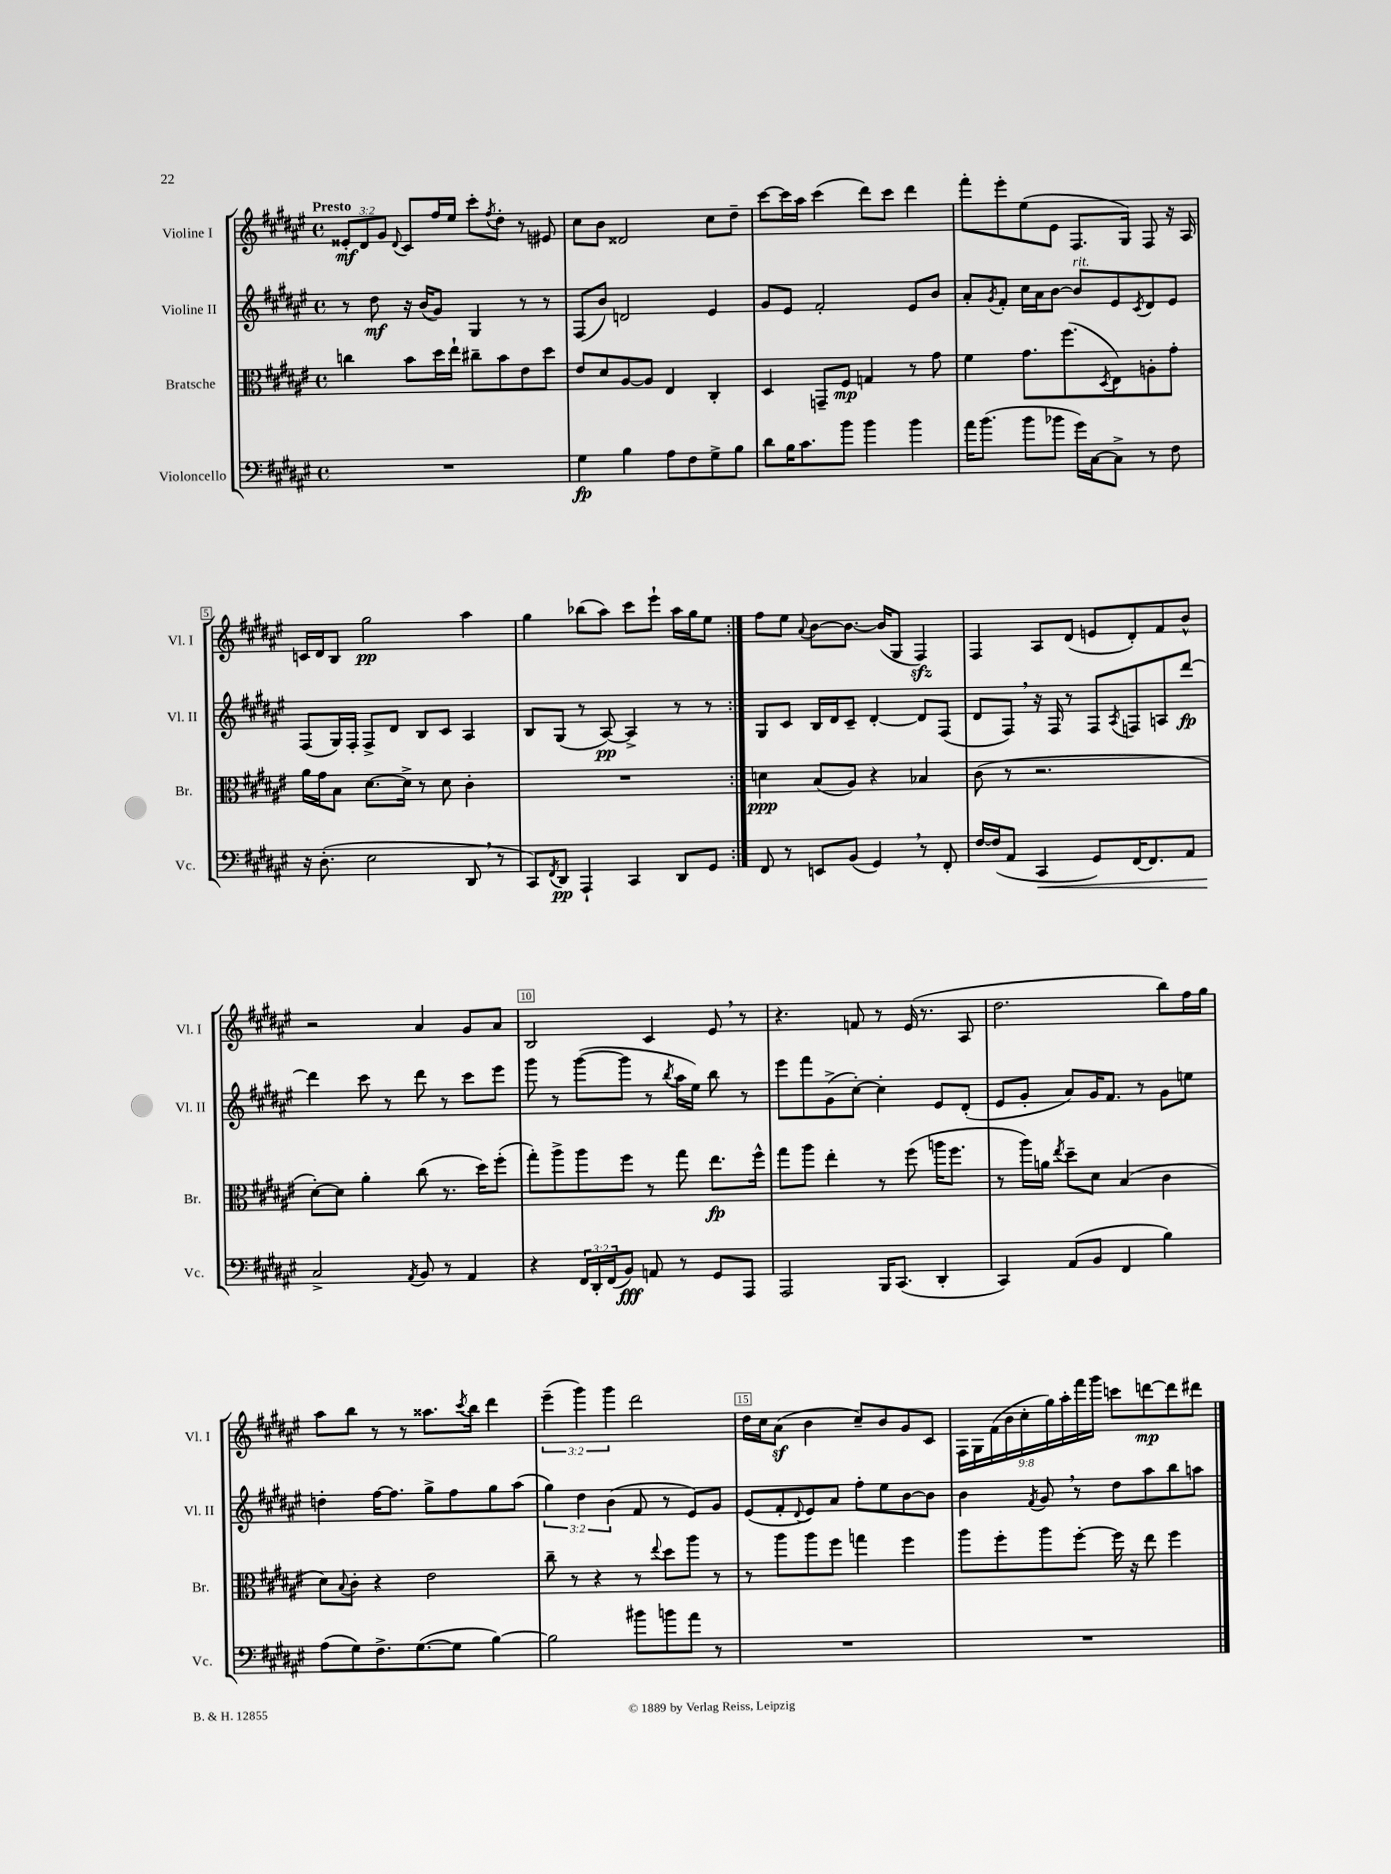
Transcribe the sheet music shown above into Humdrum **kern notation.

**kern	**dynam	**kern	**dynam	**kern	**dynam	**kern	**dynam
*part4	*part4	*part3	*part3	*part2	*part2	*part1	*part1
*staff4	*staff4	*staff3	*staff3	*staff2	*staff2	*staff1	*staff1
*I"Violoncello	*	*I"Bratsche	*	*I"Violine II	*	*I"Violine I	*
*I'Vc.	*	*I'Br.	*	*I'Vl. II	*	*I'Vl. I	*
*clefF4	*	*clefC3	*	*clefG2	*	*clefG2	*
*k[f#c#g#d#a#e#]	*	*k[f#c#g#d#a#e#]	*	*k[f#c#g#d#a#e#]	*	*k[f#c#g#d#a#e#]	*
*M4/4	*	*M4/4	*	*M4/4	*	*M4/4	*
*met(c)	*	*met(c)	*	*met(c)	*	*met(c)	*
=1	=1	=1	=1	=1	=1	=1	=1
!	!	!	!	!	!	!LO:TX:a:B:t=Presto	!
1r	.	4ccn\	.	8r	.	12e##X'/L	mf
.	.	.	.	.	.	12d#/	.
.	.	.	.	8dd#\	mf	.	.
.	.	.	.	.	.	12g#/J	.
.	.	.	.	.	.	8qqd#/	.
.	.	8b\L	.	16r	.	8c#/L	.
.	.	.	.	(16b/KL	.	.	.
.	.	16dd#\L	.	8g#/J)	.	16ff#/L	.
.	.	16ee#`\JJ	.	.	.	16ee#/JJ	.
.	.	8cc#X~\L	.	4G#/	.	8ccc#'\L	.
.	.	.	.	.	.	8qff#/	.
.	.	8b\	.	.	.	8dd#'\J	.
.	.	8e#\	.	8r	.	8r	.
.	.	8dd#\J	.	8r	.	8e#X/	.
=2	=2	=2	=2	=2	=2	=2	=2
4G#\	fp	8e#/L	.	(8F#/L	.	8cc#\L	.
.	.	8d#/	.	8b/J)	.	8b\J	.
4B\	.	[8A#/	.	2dn/	.	2d##X/	.
.	.	8A#/J]	.	.	.	.	.
8A#\L	.	4E#/	.	.	.	.	.
8F#\	.	.	.	.	.	.	.
8G#^\	.	4C#'/	.	4e#/	.	8cc#\L	.
8B\J	.	.	.	.	.	8dd#~\J	.
=3	=3	=3	=3	=3	=3	=3	=3
8d#\L	.	4D#/	.	8g#/L	.	[8ccc#\L	.
16B\K	.	.	.	8e#/J	.	16ccc#\L]	.
8.c#\	.	.	.	.	.	16aa#\JJ	.
.	.	8GGn~/L	.	2f#'/	.	(4ccc#\	.
8b\J	.	8F#/J	mp	.	.	.	.
4b\	.	4Gn/	.	.	.	8ddd#\L)	.
.	.	.	.	.	.	8ccc#\J	.
4b\	.	8r	.	8e#/L	.	4ddd#\	.
.	.	8g#\	.	8b/J	.	.	.
=4	=4	=4	=4	=4	=4	=4	=4
16a#\KL	.	4f#\	.	8a#'/L	.	8fff#'\L	.
(8.b\J	.	.	.	.	.	.	.
.	.	.	.	8qg#/	.	.	.
.	.	.	.	8f#'/J	.	8eee#'\	.
8b\L	.	8.g#\L	.	16cc#\LL	.	(8ee#\	.
.	.	.	.	16a#\J	.	.	.
8b-X\J	.	.	.	[8b\J	.	8e#\J	.
.	.	(8.ff#\	.	.	.	.	.
!	!	!	!	!LO:TX:a:i:t=rit.	!	!	!
16g#\LL)	.	.	.	8b/L]	.	8.F#/L	.
[16C#\J	.	.	.	.	.	.	.
.	.	8qD#/	.	.	.	.	.
8C#^\J]	.	8E#\)	.	8e#/	.	.	.
.	.	.	.	.	.	16G#/Jk)	.
.	.	.	.	8qc#/	.	.	.
8r	.	8An'\	.	8d#/	.	8F#/	.
8F#\	.	8g#'\J	.	8e#/J	.	16r	.
.	.	.	.	.	.	16A#/	.
!!LO:LB:g=z
=5	=5	=5	=5	=5	=5	=5	=5
16r	.	16a#\LL	.	(8F#/L	.	16cn/LL	.
(8.D#'\	.	16g#\J	.	.	.	16d#/J	.
.	.	8B\J	.	16G#/L)	.	8B/J	.
.	.	.	.	16F#'/JJ	.	.	.
2E#\	.	[8.d#\L	.	8F#^/L	.	2gg#\	pp
.	.	.	.	8d#/J	.	.	.
.	.	16d#^\Jk]	.	.	.	.	.
.	.	8r	.	8B/L	.	.	.
.	.	8d#\	.	8c#/J	.	.	.
8DD#,/	.	4c#'\	.	4A#/	.	4aa#\	.
8r	.	.	.	.	.	.	.
=6	=6	=6	=6	=6	=6	=6	=6
8CC#/L)	.	1r	.	8B/L	.	4gg#\	.
8qFF#/	.	.	.	.	.	.	.
8DD#/J	pp	.	.	(8G#/J	.	.	.
4AAA#`/	.	.	.	8r	.	(8bb-X\L	.
.	.	.	.	[8A#/)	pp	8aa#\J)	.
4CC#/	.	.	.	4A#^/]	.	8ccc#\L	.
.	.	.	.	.	.	8eee#`\J	.
8DD#/L	.	.	.	8r	.	16aa#\LL	.
.	.	.	.	.	.	16gg#\J	.
8GG#/J	.	.	.	8r	.	8ee#\J	.
=7:|!	=7:|!	=7:|!	=7:|!	=7:|!	=7:|!	=7:|!	=7:|!
8FF#/	.	4dn\	ppp	8G#/L	.	8ff#\L	.
8r	.	.	.	8c#/J	.	8ee#\J	.
.	.	.	.	.	.	8qqa#/	.
8EEn/L	.	(8B/L	.	16B/LL	.	[8b\L	.
.	.	.	.	16d#/J	.	.	.
(8BB/J	.	8A#/J)	.	8c#~/J	.	8.b\J_	.
4GG#,/)	.	4r	.	[4d#'/	.	.	.
.	.	.	.	.	.	(16b/KL]	.
.	.	.	.	.	.	8G#/J	.
8r	.	4B-X/	.	8d#/L]	.	4F#zz/)	.
8FF#'/	.	.	.	(8F#/J	.	.	.
=8	=8	=8	=8	=8	=8	=8	=8
[16F#/LL	.	(8c#\	.	8d#/L	.	4F#/	.
(16F#/J]	.	.	.	.	.	.	.
8AA#/J	.	8r	.	8F#,/J)	.	.	.
!	!LO:HP:b	!	!	!	!	!	!
4CC#/	<	2.r	.	16r	.	8A#/L	.
.	.	.	.	16F#/	.	.	.
.	.	.	.	8r	.	(8d#/J	.
8GG#/L)	.	.	.	8F#/L	.	8en/L	.
.	.	.	.	8qA#/	.	.	.
[16FF#/K	.	.	.	8Fn/	.	8d#'/)	.
8.FF#/]	.	.	.	.	.	.	.
.	.	.	.	8An/	.	8f#/	.
8AA#/J	.	.	.	[8ddd#/J	fp	8b^^/J	.
!!LO:LB:g=z
=9	=9	=9	=9	=9	=9	=9	=9
2C#^/	.	[8d#'\L)	.	4ddd#\]	.	2r	.
.	.	8d#\J]	.	.	.	.	.
.	.	4a#'\	.	8ccc#\	.	.	.
.	.	.	.	8r	.	.	.
8qAA#/	.	.	.	.	.	.	.
8BB/	[	(8cc#\	.	8ddd#\	.	4a#/	.
8r	.	8.r	.	8r	.	.	.
4AA#/	.	.	.	8ccc#\L	.	8g#/L	.
.	.	16dd#\KL)	.	.	.	.	.
.	.	(8ff#'\J	.	8eee#\J	.	8a#/J	.
=10	=10	=10	=10	=10	=10	=10	=10
4r	.	8gg#'\L)	.	8ggg#\	.	2B/	.
.	.	8aa#^\	.	8r	.	.	.
24FF#/LL	.	8aa#\	.	([8ggg#\L	.	.	.
24DD#'/	.	.	.	.	.	.	.
(24FF#/J	.	.	.	.	.	.	.
8BB/J)	fff	8ff#\J	.	8ggg#\J]	.	.	.
8AAn/	.	8r	.	8r	.	4c#/	.
.	.	.	.	8qbb/	.	.	.
8r	.	8gg#\	.	16aa#\LL	.	.	.
.	.	.	.	16ee#\JJ)	.	.	.
8GG#/L	.	8.ee#\L	fp	8bb\	.	8e#,/	.
8AAA#/J	.	.	.	8r	.	8r	.
.	.	16ff#^^\Jk	.	.	.	.	.
=11	=11	=11	=11	=11	=11	=11	=11
2AAA#/	.	8gg#\L	.	8eee#\L	.	4.r	.
.	.	8aa#\J	.	8fff#\	.	.	.
.	.	4ee#'\	.	(8g#^\	.	.	.
.	.	.	.	[8cc#'\J)	.	8fn/	.
16BBB/KL	.	8r	.	4cc#'\]	.	8r	.
(8.CC#/J	.	.	.	.	.	.	.
.	.	(8ff#\	.	.	.	(16e#/	.
.	.	.	.	.	.	8.r	.
4DD#'/	.	16aan\KL	.	8e#/L	.	.	.
.	.	8.ff#\J	.	.	.	.	.
.	.	.	.	(8d#'/J	.	8A#/	.
=12	=12	=12	=12	=12	=12	=12	=12
4CC#/)	.	8r	.	8e#/L	.	2.dd#\	.
.	.	16aa#\LL)	.	8g#'/J	.	.	.
.	.	16an\JJ	.	.	.	.	.
.	.	8qee#/	.	.	.	.	.
(8AA#/L	.	8dd#~\L	.	8a#/L)	.	.	.
8BB/J	.	8d#\J	.	16g#/K	.	.	.
.	.	.	.	8.f#/J	.	.	.
4FF#/	.	(4B/	.	.	.	.	.
.	.	.	.	8r	.	.	.
4B\)	.	4c#\	.	8g#\L	.	8bb\L)	.
.	.	.	.	8een\J	.	16ff#\L	.
.	.	.	.	.	.	16gg#\JJ	.
!!LO:LB:g=z
=13	=13	=13	=13	=13	=13	=13	=13
(8A#\L	.	8d#\L)	.	4ddn'\	.	8aa#\L	.
.	.	8qqB/	.	.	.	.	.
8G#\)	.	8c#'\J	.	.	.	8bb\J	.
8.F#^\	.	4r	.	[16ff#\KL	.	8r	.
.	.	.	.	8.ff#\J]	.	.	.
.	.	.	.	.	.	8r	.
([8.G#\	.	.	.	.	.	.	.
.	.	2e#\	.	8gg#^\L	.	8.aa##X\L	.
8G#\J]	.	.	.	8ff#\	.	.	.
.	.	.	.	.	.	8qccc#/	.
.	.	.	.	.	.	16bb\Jk	.
[4B\)	.	.	.	8gg#\	.	4ddd#\	.
.	.	.	.	(8aa#\J	.	.	.
=14	=14	=14	=14	=14	=14	=14	=14
2B\]	.	8cc#~\	.	6gg#\)	.	(6eee#~\	.
.	.	8r	.	.	.	.	.
.	.	.	.	6dd#\	.	6ggg#\)	.
.	.	4r	.	.	.	.	.
.	.	.	.	(6b\	.	6ggg#\	.
8b#X\L	.	8r	.	8f#/	.	2ddd#\	.
.	.	8qqee#/	.	.	.	.	.
8bn\	.	8dd#\L	.	8r	.	.	.
8a#\J	.	8aa#\J	.	8e#/L)	.	.	.
8r	.	8r	.	8g#/J	.	.	.
=15	=15	=15	=15	=15	=15	=15	=15
1r	.	8r	.	(8e#/L	.	16dd#\LL	.
.	.	.	.	.	.	16cc#\J	.
.	.	8aa#\L	.	8f#'/	.	(8a#z\J	.
.	.	.	.	8qqd#/	.	.	.
.	.	8aa#\	.	8e#/)	.	4b\	.
.	.	8ff#\J	.	8a#/J	.	.	.
.	.	4ggn\	.	8ff#'\L	.	8cc#~/L)	.
.	.	.	.	8ee#\	.	8b/	.
.	.	4ff#\	.	[8b\	.	8g#/	.
.	.	.	.	8b\J]	.	8c#/J	.
=16	=16	=16	=16	=16	=16	=16	=16
1r	.	8aa#\L	.	4b\	.	18F#\LL	.
.	.	.	.	.	.	18G#\	.
.	.	.	.	.	.	(18f#\	.
.	.	8ff#'\	.	.	.	.	.
.	.	.	.	.	.	18b\	.
.	.	.	.	.	.	18cc#'\	.
.	.	.	.	8qf#/	.	.	.
.	.	8aa#\	.	8g#,/	.	.	.
.	.	.	.	.	.	18gg#\)	.
.	.	.	.	.	.	18aa#'\	.
.	.	[8ff#'\J	.	8r	.	.	.
.	.	.	.	.	.	18fff#\	.
.	.	.	.	.	.	18ggg#\JJ	.
.	.	16ff#\]	.	8dd#\L	.	8cccn\L	.
.	.	16r	.	.	.	.	.
.	.	8ee#\	.	8aa#\	.	[8dddn\	mp
.	.	4ff#\	.	8bb\	.	8ddd\]	.
.	.	.	.	8aan\J	.	8ddd#X\J	.
==	==	==	==	==	==	==	==
*-	*-	*-	*-	*-	*-	*-	*-
